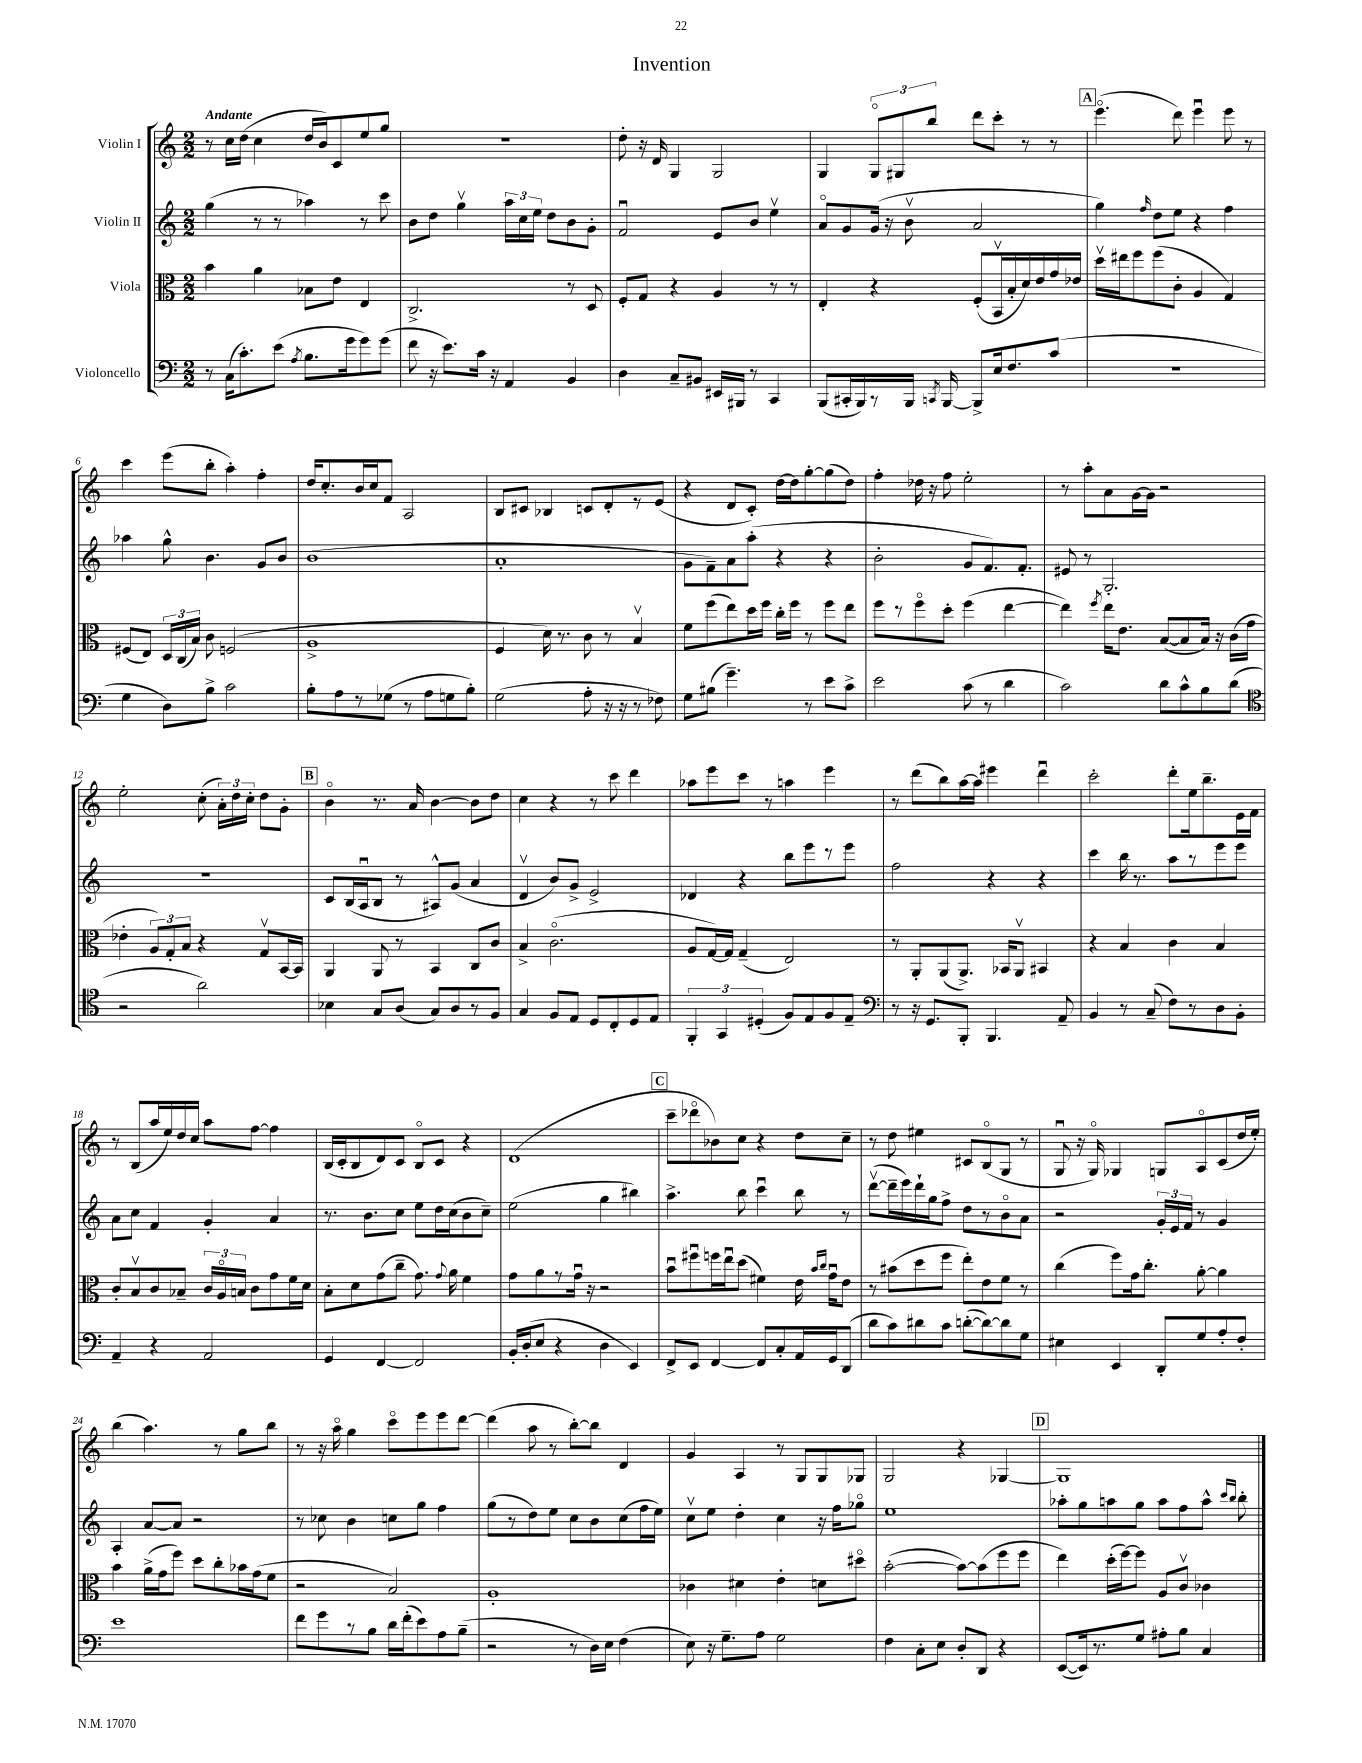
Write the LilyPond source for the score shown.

\header { title = "Invention" }
<<
\new StaffGroup <<
\new Staff = "s0" \with { instrumentName = "Violin I" } {
    \clef treble \key c \major \numericTimeSignature \time 2/2 \tempo "Andante"
    \autoBeamOff r8 c''16[ d''16]( c''4 d''16[ b'16) c'8 e''8 g''8] |
    r1 |
    d''8-. r16 d'16 g4 g2 |
    g4 \tuplet 3/2 { g8[\flageolet gis8 b''8] } d'''8[ c'''8]-. r8 r8 |
    \mark \markup { \box "A" } e'''4.\flageolet( d'''8) e'''4\downbow e'''8 r8 |
    c'''4 e'''8[( b''8]-. a''4-.) f''4-. |
    d''16[ c''8.-. b'16 c''16 f'8] a2 |
    b8[ cis'8] bes4 c'8[ d'8-. r8 e'8]( |
    r4 d'8[ c'8]-.) d''16[~ d''16 g''8~-. g''8( d''8]) |
    f''4-. des''16 r16 f''8 e''2-. |
    r8 a''8[-. a'8 g'16~ g'16] r2 |
    e''2-. c''8-.( \tuplet 3/2 { a'16[-.) d''16 c''16]-. } d''8[ g'8]-. |
    \mark \markup { \box "B" } b'4\flageolet r8. a'16 b'4~ b'8[ d''8] |
    c''4 r4 r8 c'''8 d'''4 |
    aes''8[ e'''8 c'''8] r8 a''4 e'''4 |
    r8 d'''8[( b''8) a''16~ a''16] eis'''4 d'''4\downbow |
    c'''2-. d'''8[-. e''16 b''8.-- e'16 f'16] |
    r8 b8[( a''16 e''16) d''16 c''16] a''8[ f''8]~ f''4 |
    b16[( c'16-. b8 d'8) c'8] b8[\flageolet c'8] r4 |
    d'1( |
    \mark \markup { \box "C" } c'''8[-- des'''8\flageolet bes'8) c''8] r4 d''8[ c''8]-- |
    r8 d''8 eis''4 cis'8[ b8\flageolet( g8] r8 |
    g8\downbow r16 g16\flageolet) ges4 g8[ a8\flageolet c'8( d''16 e''16]-.) |
    b''4( a''4.) r8 g''8[ b''8] |
    r8 r16 a''16\flageolet g''4 c'''8[\flageolet e'''8 e'''8 d'''8]~ |
    d'''4( a''8 r8 b''8[~-.) b''8] d'4 |
    g'4 a4 r8 g8[ g8 ges8] |
    g2 r4 ges4~ |
    \mark \markup { \box "D" } ges1 \bar "|." |
}
\new Staff = "s1" \with { instrumentName = "Violin II" } {
    \clef treble \key c \major \numericTimeSignature \time 2/2
    \autoBeamOff g''4( r8 r8 aes''4) r8 c'''8 |
    b'8[ d''8] g''4\upbow \tuplet 3/2 { a''16[ c''16 e''16] } d''8[ b'8 g'8]-. |
    f'2\downbow e'8[ b'8] e''4\upbow |
    a'8[\flageolet g'8 g'16]( r16 b'8\upbow a'2 |
    \mark \markup { \box "A" } g''4) \grace { f''16 } d''8[ e''8] r4 f''4 |
    aes''4 g''8-^ b'4. g'8[ b'8] |
    b'1( |
    a'1-. |
    g'8[ f'8--) a'8 a''8]-.( r4 r4 |
    b'2-. g'8[ f'8.) f'8.]-. |
    eis'8 r8 g2.-. |
    R1 |
    \mark \markup { \box "B" } c'8[ b16( a16\downbow b8] r8 ais8[-^) g'8]( a'4 |
    d'4\upbow b'8[) g'8]-> e'2-> |
    des'4 r4 b''8[ e'''8 r8 e'''8] |
    f''2 r4 r4 |
    c'''4 b''16 r8. a''8[ r8 e'''8 e'''8] |
    a'8[ c''8] f'4 g'4-. a'4 |
    r8. b'8.[ c''8] e''8[ d''16 c''16( b'8 c''8]--) |
    e''2( g''4 bis''4) |
    \mark \markup { \box "C" } a''4.-> b''8 c'''4\downbow b''8 r8 |
    d'''8[~\upbow( d'''16-- e'''16) d'''16-! g''16 f''8]-> d''8[ r8 b'8\flageolet a'8] |
    r2 \tuplet 3/2 { g'16[-. e'16 f'16] } r8 g'4 |
    a4-. a'8[~ a'8] r2 |
    r8 ces''8 b'4 c''8[ g''8] f''4 |
    g''8[( r8 d''8) e''8] c''8[ b'8 c''8( f''16 e''16]) |
    c''8[\upbow e''8] d''4-. c''4 r16 f''16[ ges''8]\flageolet |
    e''1 |
    \mark \markup { \box "D" } aes''8[-. g''8 a''8 g''8] a''8[ f''8 a''8]-^ \grace { c'''16[ b''16] } b''8-. \bar "|." |
}
\new Staff = "s2" \with { instrumentName = "Viola" } {
    \clef alto \key c \major \numericTimeSignature \time 2/2
    \autoBeamOff b'4 a'4 bes8[ e'8] e4 |
    c2.-> r8 d8 |
    f8[-. g8] r4 a4 r8 r8 |
    e4-. r4 f8[-.( b,16\upbow b16-. d'16) e'16 g'16 ees'16] |
    \mark \markup { \box "A" } d''16[\upbow eis''16 f''8 f''8( c'8]-. a4 g4) |
    fis8[( e8]) \tuplet 3/2 { d16[ c16( b16]) } c'8 f2( |
    a1-> |
    f4 d'16) r8. c'8 r8 b4\upbow |
    f'8[ f''8( e''8) d''16 f''16] c''16[-. f''16] r8 f''8[ e''8] |
    f''8[ r8 f''8\flageolet d''8]-. f''4( e''4~ |
    e''4) \acciaccatura { f''8 } e''16[ e'8.] b8[~( b8 b16]) r16 c'16[( g'16] |
    ees'4-. \tuplet 3/2 { a8[) g8-. b8] } r4 g8[\upbow b,16~ b,16] |
    \mark \markup { \box "B" } a,4 a,8 r8 b,4 c8[ c'8] |
    b4-> c'2.\flageolet( |
    a8[ g16~) g16] g4--( e2) |
    r8 a,8[-. a,8( a,8.]->) bes,16[ a,8]\upbow bis,4 |
    r4 b4 c'4 b4 |
    c'8[-. b8\upbow c'8 bes8]-- \tuplet 3/2 { c'16[ a16\flageolet b16] } c'8[ g'8 f'16 d'16] |
    b8[-. d'8 g'8( c''8]-- g'8.) \appoggiatura { g'8 } a'16 f'4 |
    g'8[ a'8 r8 g'16]\downbow r16 r2 |
    \mark \markup { \box "C" } b'8[\downbow fis''8\downbow f''16 e''16\downbow d''8]( fis'4) e'16 \grace { b'16[ c''16] } g'16[\downbow e'8] |
    r8 bis'8[( d''8 f''8] e''8[-.) e'8 f'8] r8 |
    c''4( f''8[) g'16 c''8.]-. a'8~-. a'4 |
    b'4 a'16[->( g'16 f''8]) d''8[ c''8-. bes'16 g'16( f'8] |
    r2 b2) |
    a1-. |
    ces'4 dis'4 e'4-. d'8[ dis''8]\flageolet |
    b'2~-.( b'8[~) b'8( f''8 f''8] |
    \mark \markup { \box "D" } e''4) d''16[-.( f''16~) f''8] a8[ c'8]\upbow ces'4 \bar "|." |
}
\new Staff = "s3" \with { instrumentName = "Violoncello" } {
    \clef bass \key c \major \numericTimeSignature \time 2/2
    \autoBeamOff r8 c16[( c'8.-.) e'8]( \acciaccatura { a8 } b8.[ g'16 g'8) g'8]( |
    f'8 r16 e'8.[) c'16] r16 a,4 b,4 |
    d4 c8[-- bis,8] eis,16[ bis,,16] r8 c,4 |
    b,,8[( cis,16-. b,,16) r8 b,,16] \acciaccatura { c,8 } b,,16~ b,,8[-> e16 f8. c'8]( |
    \mark \markup { \box "A" } R1 |
    g4 d8[) b8]-> c'2 |
    b8[-. a8 r8 ges8]( r8 a8[ g8 b8]-.) |
    g2( a8-. r16 r16 r8 fes8) |
    g8[ bis8]( g'4.--) r8 e'8[ c'8]-> |
    e'2 c'8( r8 d'4 |
    c'2) d'8[ c'8-^ b8 d'8]( |
    \clef tenor r2 a'2) |
    \mark \markup { \box "B" } bes4 g8[ a8]( g8[) a8 r8 f8] |
    g4 f8[ e8] d8[ c8-. d8 e8] |
    \tuplet 3/2 { f,4-. g,4 dis4-.( } f8[) e8 f8 e8]-- |
    \clef bass r8 r16 g,8.[ b,,8]-. b,,4. a,8-- |
    b,4 r8 c8--( f8[) r8 d8 b,8]-. |
    a,4-- r4 a,2 |
    g,4 f,4~ f,2 |
    b,16[-. d16-.( e8] r4 d4 e,4) |
    \mark \markup { \box "C" } f,8[-> e,8] f,4~ f,8[ c8-. a,16 g,16 d,8]( |
    d'8[ c'8) dis'8 c'8] d'8[~-.( d'8~) d'8 g8] |
    eis4 e,4 d,8[-. g8 a8-. f8]-. |
    e'1 |
    f'8[ g'8 r8 b8] d'16[ f'16-.( e'8) a8 b8]--( |
    r2 r8 d16[) e16] f4( |
    e8) r16 g8.[-- a8] g2 |
    f4 c8[-. e8] d8[-. d,8] r4 |
    \mark \markup { \box "D" } e,8[~( e,16) r8. g8] ais8[-. b8] c4 \bar "|." |
}
>>
>>
